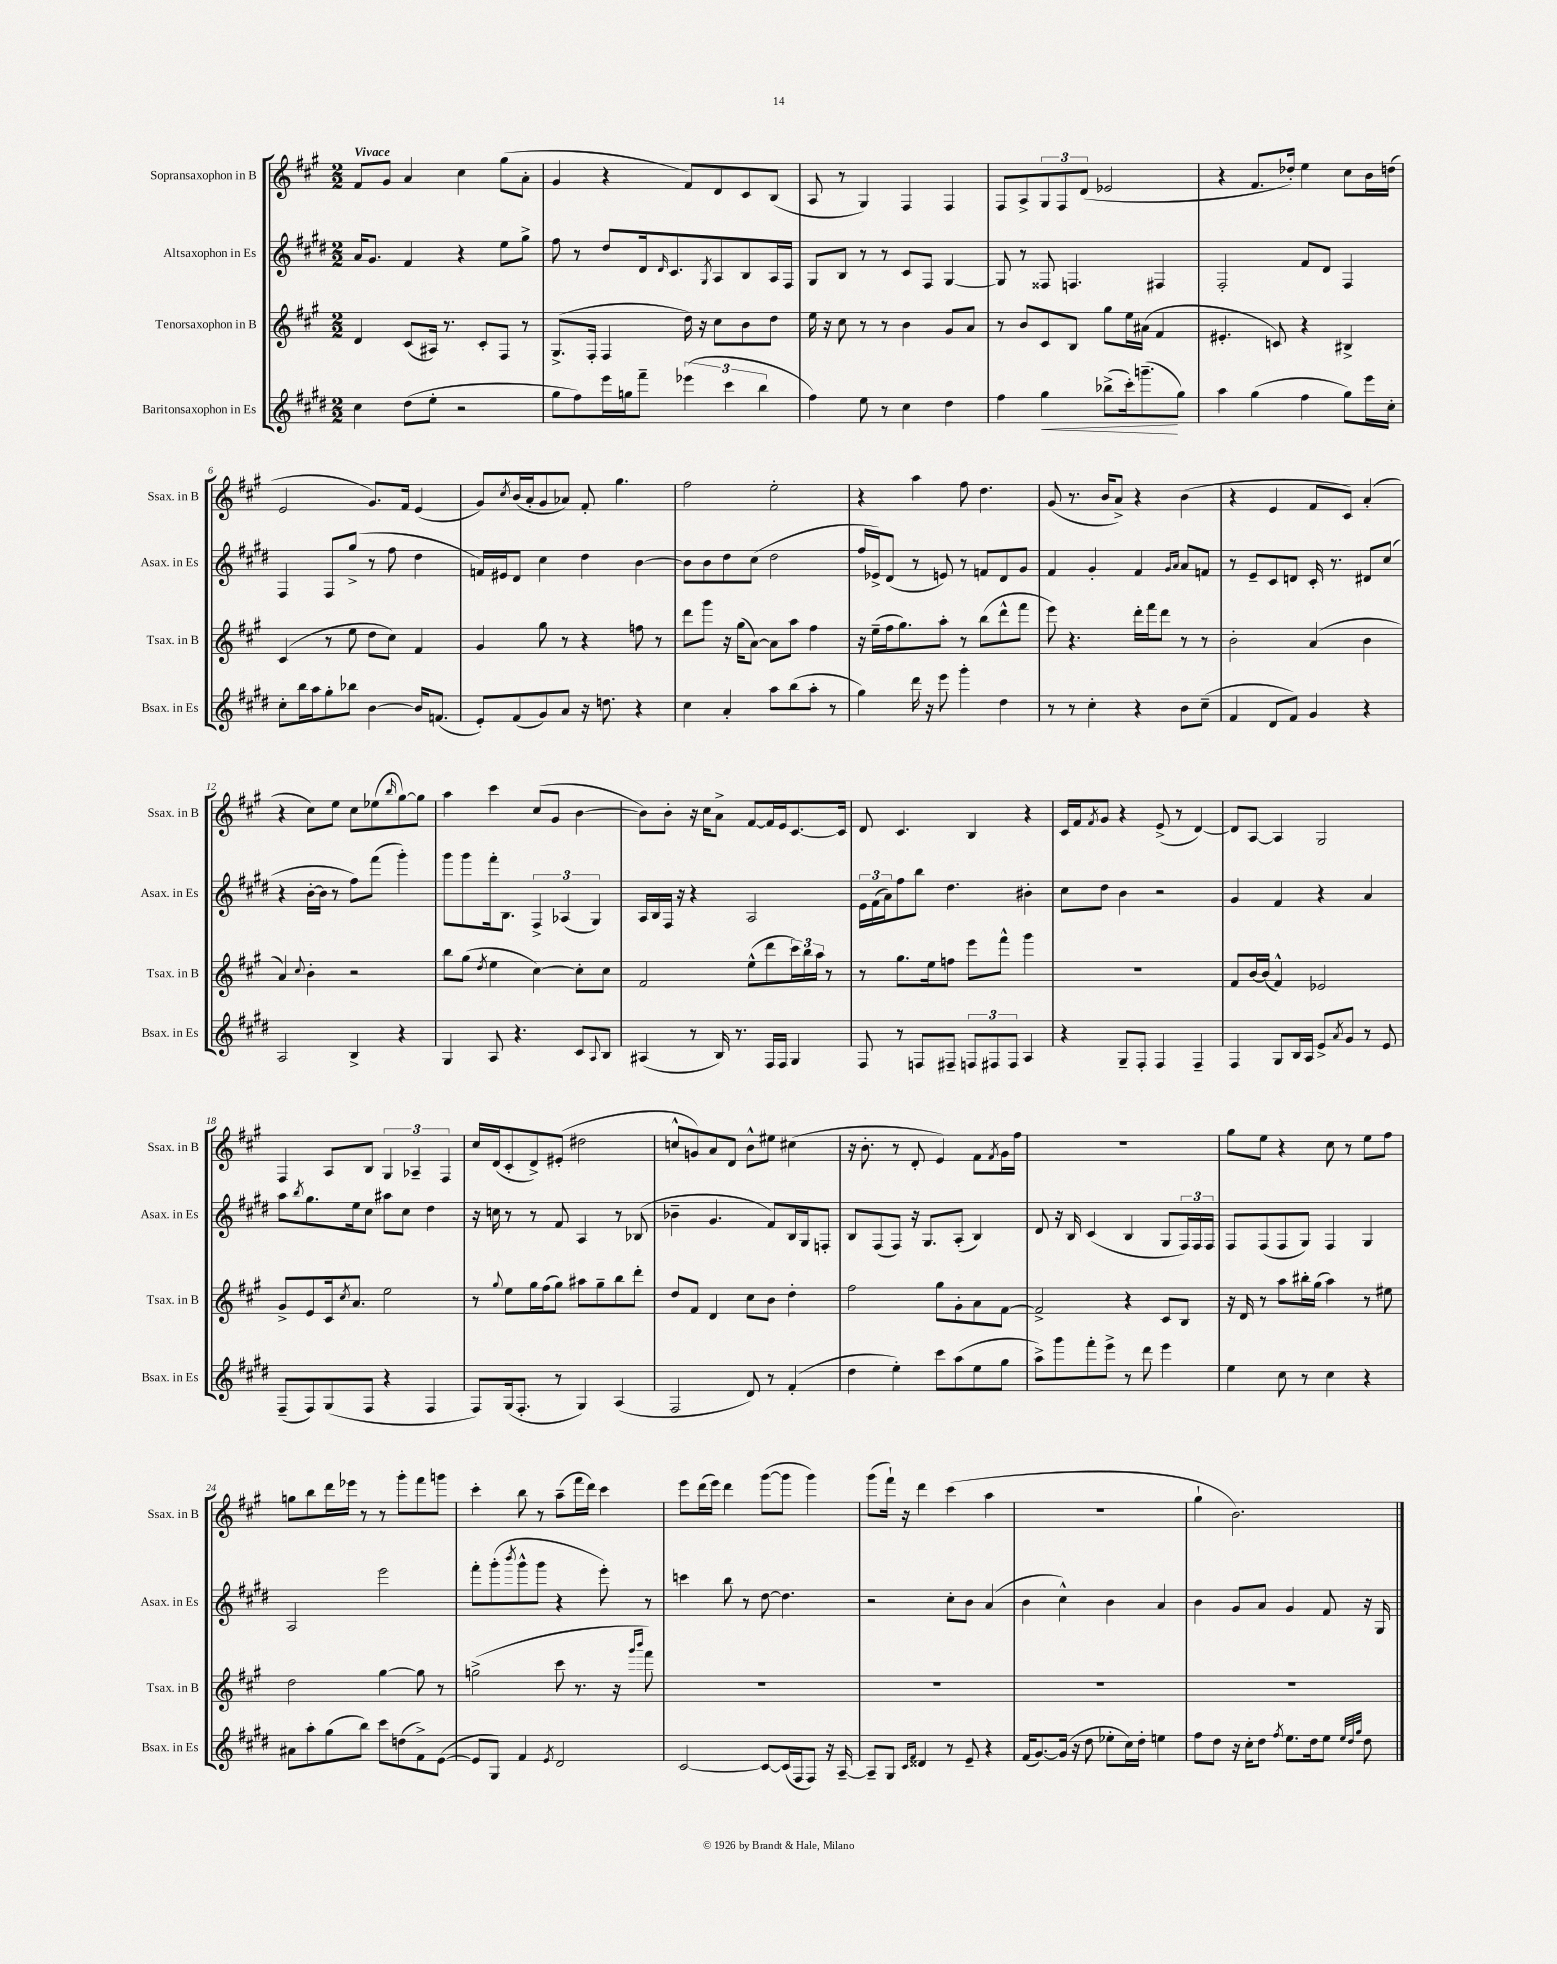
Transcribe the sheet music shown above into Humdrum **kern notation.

**kern	**dynam	**kern	**kern	**kern
*part4	*part4	*part3	*part2	*part1
*staff4	*staff4	*staff3	*staff2	*staff1
*I"Baritonsaxophon in Es	*	*I"Tenorsaxophon in B	*I"Altsaxophon in Es	*I"Sopransaxophon in B
*I'Bsax. in Es	*	*I'Tsax. in B	*I'Asax. in Es	*I'Ssax. in B
*clefG2	*	*clefG2	*clefG2	*clefG2
*k[f#c#g#d#]	*	*k[f#c#g#]	*k[f#c#g#d#]	*k[f#c#g#]
*M2/2	*	*M2/2	*M2/2	*M2/2
=1	=1	=1	=1	=1
!	!	!	!	!LO:TX:a:B:t=Vivace
4cc#\	.	4d/	16a/KL	8f#/L
.	.	.	8.g#/J	.
.	.	.	.	8g#/J
(8dd#\L	.	(8c#/L	4f#/	4a/
8ee'\J	.	16A#X/Jk)	.	.
.	.	8.r	.	.
2r	.	.	4r	4cc#\
.	.	8c#'/L	.	.
.	.	8F#/J	8ee\L	(8gg#\L
.	.	8r	8gg#^\J	8a'\J
=2	=2	=2	=2	=2
8gg#\L	.	(8.G#^/L	8ff#\	4g#/
8ff#\)	.	.	8r	.
.	.	16F#'/Jk	.	.
16eee\L	.	4F#/	8dd#/L	4r
16ggn\J	.	.	.	.
8fff#~\J	.	.	16d#/k	.
.	.	.	16qqd#/	.
.	.	.	8.c#/	.
(6eee-X\	.	16dd\)	.	8f#/L)
.	.	16r	.	.
.	.	.	8qG#/	.
.	.	8cc#\L	8A/	8d/
6ccc#\	.	.	.	.
.	.	8b\	8B/	8c#/
6bb\	.	.	.	.
.	.	8dd\J	16A/L	(8B/J
.	.	.	16F#/JJ	.
=3	=3	=3	=3	=3
4ff#\)	.	16ee\	8G#/L	8A/
.	.	16r	.	.
.	.	8cc#\	8B/J	8r
8ee\	.	8r	8r	4G#/)
8r	.	8r	8r	.
4cc#\	.	4b\	8c#/L	4F#/
.	.	.	8F#/J	.
4dd#\	.	8g#/L	[4G#/	4F#/
.	.	8a/J	.	.
=4	=4	=4	=4	=4
4ff#\	.	8r	8G#/]	8F#/L
.	.	8b/L	8r	8A^/
!	!LO:HP:b	!	!	!
4gg#\	<	8c#/	8F##X/	12G#/
.	.	.	.	12F#/
.	.	8B/J	4.Fn/	.
.	.	.	.	(12d/J
(8bb-X^\L	.	8gg#\L	.	2e-X/
16ccc#'\k)	.	16ee\L	.	.
(8.gggn~\	.	(16a#X\JJ	.	.
.	.	4f#/	4F#X/	.
8gg#\J)	[	.	.	.
=5	=5	=5	=5	=5
4aa\	.	4.e#X'/	2F#'/	4r
(4gg#\	.	.	.	8.f#/L
.	.	8cn/)	.	.
.	.	.	.	16dd-X'/Jk)
4ff#\	.	4r	8f#/L	4ee\
.	.	.	8d#/J	.
8gg#\L)	.	4B#X^/	4F#/	8cc#\L
16eee\L	.	.	.	16b\L
16cc#'\JJ	.	.	.	(16ddn\JJ
!!LO:LB:g=z
=6	=6	=6	=6	=6
8cc#'\L	.	(4c#/	4F#/	2e/
16bb\L	.	.	.	.
16aa\J	.	.	.	.
8gg#'\	.	8r	8F#/L	.
8bb-X\J	.	8ee\	(8gg#^/J	.
[4b\	.	8dd\L	8r	8.g#/L)
.	.	8cc#\J)	8ff#\	.
.	.	.	.	16f#/Jk
16b/KL]	.	4f#/	4dd#\	(4e/
(8.fn/J	.	.	.	.
=7	=7	=7	=7	=7
8e'/L)	.	4g#/	16fn/LL)	8g#/L)
.	.	.	16e#X/J	.
.	.	.	.	8qcc#/
(8f#/	.	.	8d#/J	(16b/L
.	.	.	.	16a'/J
8g#/)	.	8gg#\	4cc#\	8g#/
8a/J	.	8r	.	8a-X/J)
16r	.	4r	4dd#\	8f#'/
8.ddn\	.	.	.	.
.	.	.	.	4.gg#\
4r	.	8ffn\	[4b\	.
.	.	8r	.	.
=8	=8	=8	=8	=8
4cc#\	.	8ddd\L	8b\L]	2ff#\
.	.	8ggg#\J	8b\	.
4a'/	.	16r	8dd#\	.
.	.	(16gg#\KL	.	.
.	.	[8a\J)	(8cc#\J	.
8aa\L	.	8a\L]	2dd#\	2ee'\
(8bb\	.	8aa\J	.	.
8aa'\J	.	4ff#\	.	.
8r	.	.	.	.
=9	=9	=9	=9	=9
4gg#\)	.	16r	16ff#/LL	4r
.	.	(16ee~\LL	16e-X^/J)	.
.	.	16ff#\J	(8d#/J	.
.	.	8.gg#\)	.	.
16ddd#\	.	.	8r	4aa\
16r	.	.	.	.
8eee\	.	8aa'\J	8en/)	.
4ggg#'\	.	8r	8r	8ff#\
.	.	(8bb\L	8fn/L	4.dd\
4dd#\	.	8ddd^^\	8d#/	.
.	.	8fff#\J	8g#/J	.
=10	=10	=10	=10	=10
8r	.	8eee\)	4f#/	(8g#/
8r	.	4.r	.	8.r
4cc#'\	.	.	4g#'/	.
.	.	.	.	16b/KL
.	.	.	.	8a^/J)
4r	.	16ddd'\LL	4f#/	4r
.	.	16fff#\J	.	.
.	.	8ddd\J	.	.
.	.	.	16qqg#/LL	.
.	.	.	16qqa/JJ	.
8b\L	.	8r	8a/L	(4b\
(8cc#~\J	.	8r	8fn/J	.
=11	=11	=11	=11	=11
4f#/	.	2b'\	8r	4r
.	.	.	8e~/L	.
8d#/L	.	.	8c#/	4e/
8f#/J)	.	.	8dn/J	.
4g#/	.	(4a/	16c#'/	8f#/L
.	.	.	8.r	.
.	.	.	.	8c#/J)
4r	.	4b\	8d#X/L	(4a'/
.	.	.	(8cc#/J	.
!!LO:LB:g=z
=12	=12	=12	=12	=12
2A/	.	4a/)	4r	4r
.	.	8qqcc#/	.	.
.	.	4b'\	[16b'\LL	8cc#\L)
.	.	.	16b\JJ]	.
.	.	.	8r	8ee\J
4B^/	.	2r	8ff#\L)	8cc#\L
.	.	.	(8fff#\J	(8ee-X\
.	.	.	.	16qqbb/
4r	.	.	4ggg#'\)	[8gg#\)
.	.	.	.	8gg#\J]
=13	=13	=13	=13	=13
4G#/	.	8bb\L	8ggg#\L	4aa\
.	.	(8gg#\J	8ggg#\	.
.	.	8qdd/	.	.
8A/	.	4ee\	16fff#'\k	4ccc#\
.	.	.	8.B\J	.
4.r	.	.	.	.
.	.	[4cc#\)	6F#^/	(8cc#/L
.	.	.	.	8g#/J
.	.	.	(6A-X/	.
8c#/L	.	8cc#'\L]	.	[4b\
.	.	.	6G#/)	.
8qqA/	.	.	.	.
8B/J	.	8cc#\J	.	.
=14	=14	=14	=14	=14
(4A#X/	.	2f#/	16A/LL	8b\L])
.	.	.	16B/	.
.	.	.	16F#/JJ	8b'\J
.	.	.	16r	.
8r	.	.	4r	16r
.	.	.	.	16cc#\KL
16B/)	.	.	.	8a^\J
8.r	.	.	.	.
.	.	(8ee^^\L	2A/	[8f#/L
16F#/LL	.	8ddd\	.	16f#/L]
16F#/JJ	.	.	.	16e/J
4G#/	.	24ccc#\L)	.	[8.c#/
.	.	24bb\	.	.
.	.	24aa\JJ	.	.
.	.	8r	.	.
.	.	.	.	16c#/Jk]
=15	=15	=15	=15	=15
8F#/	.	8r	24e\LL	8d/
.	.	.	(24f#\	.
.	.	.	24a\J)	.
8r	.	8.gg#\L	8ff#\	4.c#/
8Fn/L	.	.	8bb\J	.
.	.	16ee\k	.	.
8F#X~/J	.	8ffn\J	4.dd#\	.
12Fn/L	.	8eee\L	.	4B/
12F#X/	.	.	.	.
.	.	8fff#^^\J	.	.
12F#/J	.	.	.	.
4A/	.	4ggg#\	4b#X'\	4r
=16	=16	=16	=16	=16
4r	.	1r	8cc#\L	16c#/LL
.	.	.	.	16f#/J
.	.	.	.	8qf#/
.	.	.	8dd#\J	8g#/J
8G#~/L	.	.	4b\	4r
8F#'/J	.	.	.	.
4F#/	.	.	2r	(8e^/
.	.	.	.	8r
4F#~/	.	.	.	[4d/)
=17	=17	=17	=17	=17
4F#/	.	8f#/L	4g#/	8d/L]
.	.	[16b/L	.	[8A/J
.	.	(16b/JJ]	.	.
8G#/L	.	4f#^^/)	4f#/	4A/]
16B/L	.	.	.	.
16A/JJ	.	.	.	.
8e^/L	.	2e-X/	4r	2G#/
8qa/	.	.	.	.
8g#/J	.	.	.	.
8r	.	.	4a/	.
8e/	.	.	.	.
!!LO:LB:g=z
=18	=18	=18	=18	=18
(8F#~/L	.	8g#^/L	8aa\L	4F#/
.	.	.	8qbb/	.
8F#/)	.	8e/	8.gg#\	.
(8G#/	.	16c#/k	.	8A/L
.	.	8qcc#/	.	.
.	.	8.a/J	16ee\k	.
8F#/J	.	.	8cc#\J	8B/J
4r	.	2ee\	8aa#X\L	6G#/
.	.	.	8cc#\J	.
.	.	.	.	6A-X~/
4F#/	.	.	4dd#\	.
.	.	.	.	6F#/
=19	=19	=19	=19	=19
8F#/L)	.	8r	16r	16cc#/LL
.	.	.	16ccn\	(16d/J
.	.	8qqgg#/	.	.
(16G#/k	.	8ee\L	8r	8c#'/
8.F#'/J	.	.	.	.
.	.	16gg#\L	8r	8d^/)
.	.	(16ff#\J	.	.
8r	.	8gg#\J)	8f#/	(8e#X'/J
4G#/)	.	8aa#X\L	4A/	2dd#X\
.	.	8gg#~\	.	.
(4A/	.	8bb\	8r	.
.	.	8ddd'\J	(8B-X/	.
=20	=20	=20	=20	=20
2F#/	.	8dd/L	4b-X~\	8ccn^^/L
.	.	8f#/J	.	8gn/)
.	.	4d/	4.g#/	8a/
.	.	.	.	8d/J
8d#/)	.	8cc#\L	.	8b^^\L
8r	.	8b\J	8f#/L)	8ee#X\J
(4f#'/	.	4dd'\	16B/L	(4cc#X\
.	.	.	16G#/J	.
.	.	.	8Fn'/J	.
=21	=21	=21	=21	=21
4dd#\	.	2ff#\	8B/L	16r
.	.	.	.	8.b'\
.	.	.	(8F#/	.
4ee'\)	.	.	8F#/J)	8r
.	.	.	16r	8d'/
.	.	.	8.G#/L	.
8ccc#\L	.	8gg#\L	.	4e/)
(8aa\	.	8g#'\	(8A'/J	.
8ee\	.	8a\	4B/)	8f#\L
.	.	.	.	8qf#/
8gg#\J	.	[8f#\J	.	16g#\L
.	.	.	.	16ff#\JJ
=22	=22	=22	=22	=22
8aa^\L)	.	2f#^/]	8d#/	1r
8ggg#\	.	.	16r	.
.	.	.	16B/	.
8fff#'\	.	.	(4c#/	.
8eee^\J	.	.	.	.
8r	.	4r	4B/	.
8ddd#\	.	.	.	.
4eee\	.	8c#/L	8G#/L	.
.	.	8B/J	24F#/L)	.
.	.	.	24F#/	.
.	.	.	24F#/JJ	.
=23	=23	=23	=23	=23
4ee\	.	16r	8F#/L	8gg#\L
.	.	16d/	.	.
.	.	8r	(8F#/	8ee\J
8cc#\	.	8aa\L	8F#/	4r
8r	.	16bb#X'\L	8G#/J)	.
.	.	(16gg#\JJ	.	.
4cc#\	.	4aa\)	4F#/	8cc#\
.	.	.	.	8r
4r	.	8r	4G#/	8ee\L
.	.	8ee#X\	.	8ff#\J
!!LO:LB:g=z
=24	=24	=24	=24	=24
8a#X\L	.	2dd\	2A/	8ggn\L
8aa'\	.	.	.	8bb\
(8gg#\	.	.	.	16ddd\L
.	.	.	.	16eee-X\JJ
8bb\J)	.	.	.	8r
8ccc#\L	.	[4gg#\	2eee\	8r
(8ddn\	.	.	.	8ggg#'\L
8f#^\)	.	8gg#\]	.	8fff#\
([8e\J	.	8r	.	8gggn\J
=25	=25	=25	=25	=25
8e/L]	.	(2ggn^\	8fff#'\L	4ccc#'\
8G#/J)	.	.	(8ggg#'\	.
.	.	.	8qbbb/	.
4f#/	.	.	8ggg#^^\	8bb\
.	.	.	8ggg#\J	8r
8qe/	.	.	.	.
2d#/	.	8ccc#\	4r	(8aa~\L
.	.	8.r	.	16fff#\L
.	.	.	.	16ddd\JJ)
.	.	.	8eee'\)	4ccc#\
.	.	16r	.	.
.	.	16qqggg#/LL	.	.
.	.	16qqbbb/JJ	.	.
.	.	8fff#\)	8r	.
=26	=26	=26	=26	=26
[2c#/	.	1r	4cccn\	8eee\L
.	.	.	.	(16ddd\L
.	.	.	.	16eee\JJ)
.	.	.	8bb\	4ddd\
.	.	.	8r	.
8c#/L_	.	.	[8dd#\	([8ggg#\L
(16c#/L]	.	.	4.dd#\]	8ggg#\J]
16F#/J	.	.	.	.
8F#/J)	.	.	.	4ggg#\)
16r	.	.	.	.
[16A~/	.	.	.	.
=27	=27	=27	=27	=27
8A~/L]	.	1r	2r	(8ggg#\L
8G#/J	.	.	.	16fff#`\Jk)
.	.	.	.	16r
16qqc#/LL	.	.	.	.
16qqf#/JJ	.	.	.	.
4d##X/	.	.	.	4ddd\
8r	.	.	8cc#'\L	(4ccc#\
8e~/	.	.	8b\J	.
4r	.	.	(4a/	4aa\
=28	=28	=28	=28	=28
(16f#/KL	.	1r	4b\	1r
[8.g#/)	.	.	.	.
(16g#/Jk]	.	.	4cc#^^\)	.
16r	.	.	.	.
8dd#\	.	.	.	.
8ee-X'\L	.	.	4b\	.
16cc#\L)	.	.	.	.
16dd#'\JJ	.	.	.	.
4een\	.	.	4a/	.
=29	=29	=29	=29	=29
8ff#\L	.	1r	4b\	4gg#`\
8dd#\J	.	.	.	.
16r	.	.	8g#/L	2.b\)
16cc#'\KL	.	.	.	.
8dd#\J	.	.	8a/J	.
8qff#/	.	.	.	.
8.ee\L	.	.	4g#/	.
16dd#\k	.	.	.	.
8ee\J	.	.	8f#/	.
32qqee/LLL	.	.	.	.
32qqdd#/	.	.	.	.
32qqgg#/JJJ	.	.	.	.
8dd#\	.	.	16r	.
.	.	.	16G#/	.
==	==	==	==	==
*-	*-	*-	*-	*-
